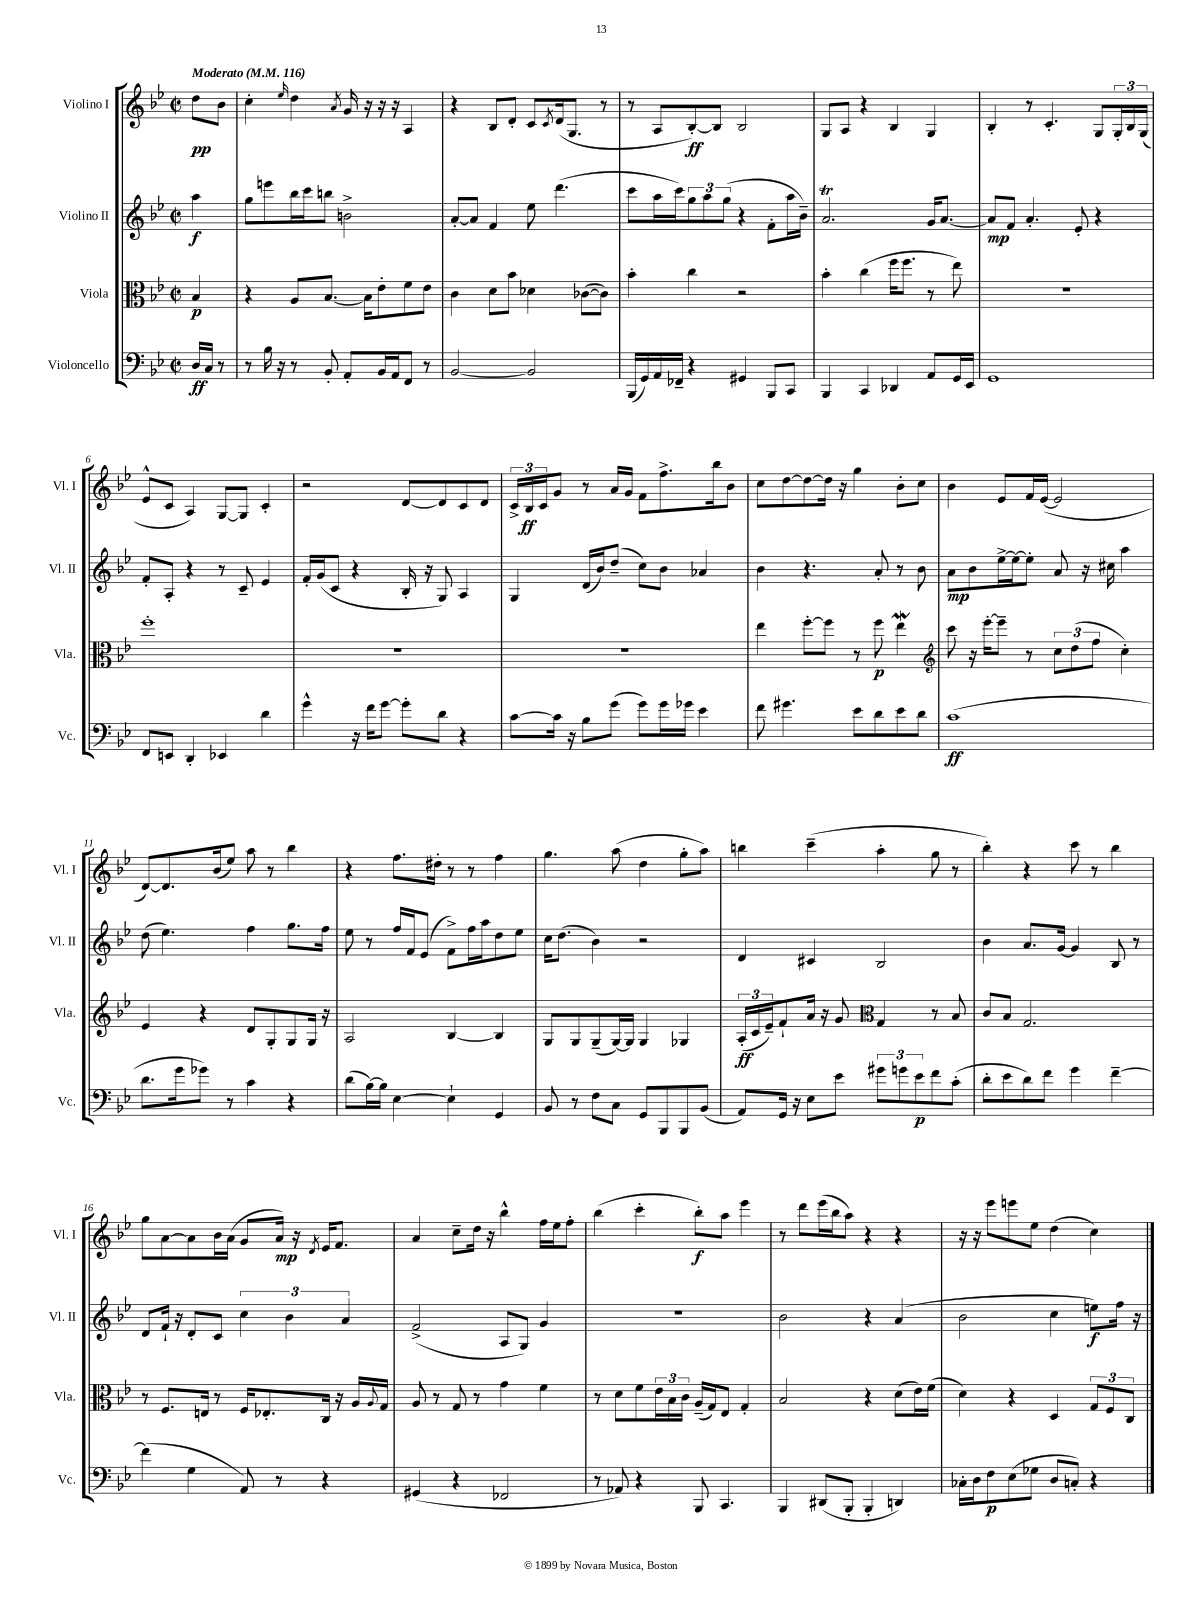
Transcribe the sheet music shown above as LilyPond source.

<<
\new StaffGroup <<
\new Staff = "s0" \with { instrumentName = "Violino I" shortInstrumentName = "Vl. I" } {
    \clef treble \key bes \major \defaultTimeSignature \time 2/2 \partial 4 \tempo "Moderato" 4 = 116
    d''8\pp bes'8 |
    c''4-. \grace { ees''16 } d''4 \acciaccatura { a'8 } g'16 r16 r16 r16 a4 |
    r4 bes8 d'8-. c'8 \acciaccatura { c'8 } d'16( g8. r8 |
    r8 a8 bes8~-.\ff) bes8 bes2 |
    g8 a8 r4 bes4 g4 |
    bes4-. r8 c'4.-. g8 \tuplet 3/2 { g16-. bes16 g16( } |
    ees'8-^ c'8 a4) g8~ g8 c'4-. |
    r2 d'8~ d'8 c'8 d'8 |
    \tuplet 3/2 { c'16-> bes16\ff c'16 } g'8 r8 a'16 g'16 f'8 f''8.-> bes''16 bes'8 |
    c''8 d''8~ d''8~ d''16 r16 g''4 bes'8-. c''8 |
    bes'4 ees'8 f'16 ees'16~( ees'2 |
    d'8~) d'8. bes'16( ees''8) a''8 r8 bes''4 |
    r4 f''8. dis''16-. r8 r8 f''4 |
    g''4. a''8( d''4 g''8-. a''8) |
    b''4 c'''4--( a''4-. g''8 r8 |
    bes''4-.) r4 c'''8 r8 bes''4 |
    g''8 a'8~ a'8 bes'16 a'16( g'8 a'16\mp) r16 \acciaccatura { d'8 } ees'16 f'8. |
    a'4 c''8-- d''16 r16 bes''4-^ f''16 ees''16 f''8-. |
    bes''4( c'''4-. bes''8-.\f) a''8 ees'''4 |
    r8 d'''8 ees'''16( bes''16 a''8) r4 r4 |
    r16 r16 ees'''8 e'''8 ees''8 d''4( c''4) \bar "|." |
}
\new Staff = "s1" \with { instrumentName = "Violino II" shortInstrumentName = "Vl. II" } {
    \clef treble \key bes \major \defaultTimeSignature \time 2/2 \partial 4
    a''4\f |
    g''8 e'''8 bes''16 c'''16 b''8 b'2-> |
    a'8~-. a'8 f'4 ees''8 d'''4.( |
    c'''8 a''16 c'''16) \tuplet 3/2 { g''8 a''8 g''8( } r4 f'8-. a''16 bes'16--) |
    a'2.\trill g'16 a'8.~ |
    a'8\mp f'8 a'4.-. ees'8-. r4 |
    f'8-. a8-. r4 r8 c'8-- ees'4 |
    f'16-. g'16( c'8 r4 bes16-. r16 g8) a4 |
    g4 d'16( bes'16) d''8--( c''8) bes'8 aes'4 |
    bes'4 r4. a'8-. r8 bes'8 |
    a'8\mp bes'8 ees''16~-> ees''16~ ees''8-. a'8 r16 cis''16 a''4 |
    d''8( ees''4.) f''4 g''8. f''16 |
    ees''8 r8 f''16 f'16 ees'8( f'8->) f''16 a''16 d''8 ees''8 |
    c''16 d''8.( bes'4) r2 |
    d'4 cis'4 bes2 |
    bes'4 a'8. g'16~ g'4 bes8 r8 |
    d'8 f'16-! r16 d'8-. c'8 \tuplet 3/2 { c''4 bes'4 a'4 } |
    f'2->( a8 g8) g'4 |
    R1 |
    bes'2 r4 a'4( |
    bes'2 c''4 e''8\f) f''16 r16 \bar "|." |
}
\new Staff = "s2" \with { instrumentName = "Viola" shortInstrumentName = "Vla." } {
    \clef alto \key bes \major \defaultTimeSignature \time 2/2 \partial 4
    bes4\p |
    r4 a8 bes8.~ bes16 ees'8-. f'8 ees'8 |
    c'4 d'8 bes'8 des'4 ces'8~( ces'8) |
    bes'4-. c''4 r2 |
    bes'4-. c''4( f''16 f''8. r8 ees''8) |
    R1 |
    f''1-. |
    R1 |
    R1 |
    ees''4 f''8~-. f''8 r8 f''8\p ees''4\mordent |
    \clef treble c'''8 r16 ees'''16~-. ees'''8-- r8 \tuplet 3/2 { c''8 d''8( f''8 } c''4-.) |
    ees'4 r4 d'8 g8-. g8 g16 r16 |
    a2 bes4~ bes4 |
    g8 g8 g8--( g16~) g16 g4 ges4 |
    \tuplet 3/2 { a16-.\ff( c'16 ees'16--) } f'8-! a'16 r16 g'8 \clef alto g4 r8 bes8 |
    c'8 bes8 g2. |
    r8 f8. e16 r8 f16 ees8.-. c16 r16 a16 \appoggiatura { a8 } g16 |
    a8 r8 g8 r8 g'4 f'4 |
    r8 d'8 f'8 \tuplet 3/2 { ees'16 bes16 c'16 } a16--( g16) ees8 g4-. |
    bes2 r4 d'8( ees'16) f'16( |
    d'4) r4 d4 \tuplet 3/2 { g8 f8 c8 } \bar "|." |
}
\new Staff = "s3" \with { instrumentName = "Violoncello" shortInstrumentName = "Vc." } {
    \clef bass \key bes \major \defaultTimeSignature \time 2/2 \partial 4
    d16\ff c16 r8 |
    r8 bes16 r16 r8 bes,8-. a,8-. bes,16 a,16 f,8 r8 |
    bes,2~ bes,2 |
    bes,,16( g,16) a,16 fes,16-- r4 gis,4 bes,,8 c,8 |
    bes,,4 c,4 des,4 a,8 g,16 ees,16 |
    g,1 |
    f,8 e,8 d,4-. ees,4 d'4 |
    g'4-^ r16 f'16 g'8~ g'8-. d'8 r4 |
    c'8~ c'16 r16 bes8 g'8( g'8) g'16 ges'16 ees'4 |
    f'8 gis'4. ees'8 d'8 ees'8 d'8 |
    c'1\ff( |
    d'8. g'16 ges'8) r8 c'4 r4 |
    d'8( bes16~) bes16 ees4~ ees4-! g,4 |
    bes,8 r8 f8 c8 g,8 bes,,8 bes,,8 bes,8( |
    a,8) g,16 r16 ees8 ees'8 \tuplet 3/2 { gis'8 g'8 ees'8\p } f'8 c'8-.( |
    d'8-. ees'8 d'8) f'8 g'4 f'4~-- |
    f'4( g4 a,8) r8 r4 |
    gis,4( r4 fes,2 |
    r8 aes,8) r4 bes,,8 c,4. |
    bes,,4 dis,8( bes,,8-. bes,,4-. d,4) |
    ces16-. d16 f8\p ees8( ges8 d8 c8-.) r4 \bar "|." |
}
>>
>>
